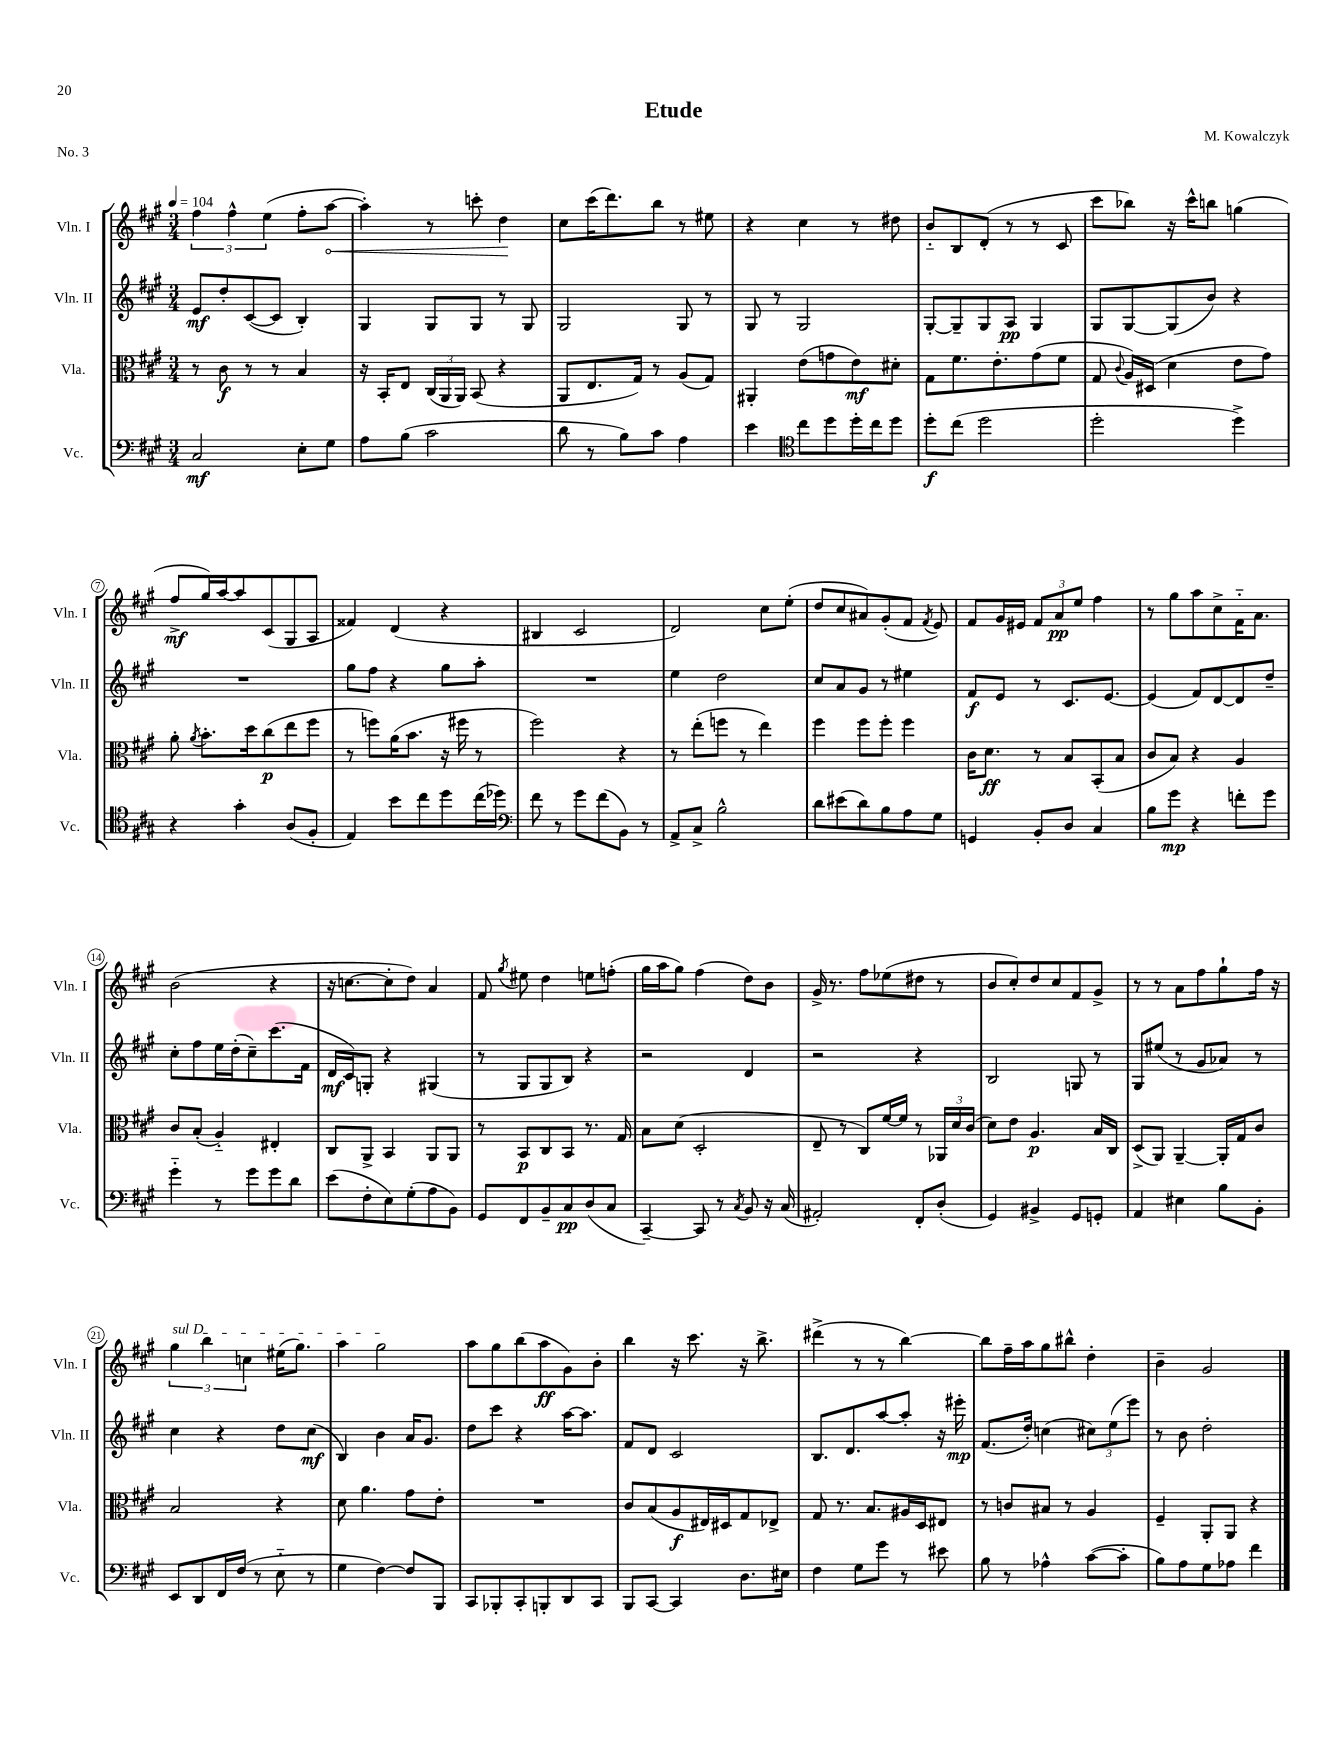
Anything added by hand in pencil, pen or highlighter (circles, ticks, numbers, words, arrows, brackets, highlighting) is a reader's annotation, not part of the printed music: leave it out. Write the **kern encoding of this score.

**kern	**dynam	**kern	**dynam	**kern	**dynam	**kern	**dynam
*part4	*part4	*part3	*part3	*part2	*part2	*part1	*part1
*staff4	*staff4	*staff3	*staff3	*staff2	*staff2	*staff1	*staff1
*I"Vc.	*	*I"Vla.	*	*I"Vln. II	*	*I"Vln. I	*
*I'Vc.	*	*I'Vla.	*	*I'Vln. II	*	*I'Vln. I	*
*clefF4	*	*clefC3	*	*clefG2	*	*clefG2	*
*k[f#c#g#]	*	*k[f#c#g#]	*	*k[f#c#g#]	*	*k[f#c#g#]	*
*M3/4	*	*M3/4	*	*M3/4	*	*M3/4	*
*MM104	*	*MM104	*	*MM104	*	*MM104	*
=1	=1	=1	=1	=1	=1	=1	=1
2C#/	mf	8r	.	8e/L	mf	6ff#\	.
.	.	8c#\	f	8dd'/	.	.	.
.	.	.	.	.	.	6ff#^^\	.
.	.	8r	.	([8c#/	.	.	.
.	.	.	.	.	.	(6ee\	.
.	.	8r	.	8c#/J]	.	.	.
8E'\L	.	4B/	.	4B'/)	.	8ff#'\L	.
!	!	!	!	!	!	!	!LO:HP:b
8G#\J	.	.	.	.	.	[8aa\J	<
=2	=2	=2	=2	=2	=2	=2	=2
8A\L	.	16r	.	4G#/	.	4aa'\])	.
.	.	16BB'/KL	.	.	.	.	.
(8B\J	.	8E/J	.	.	.	.	.
2c#\	.	(24C#/LL	.	8G#/L	.	8r	.
.	.	24AA/	.	.	.	.	.
.	.	24AA/JJ)	.	.	.	.	.
.	.	(8BB/	.	8G#/J	.	8cccn'\	.
.	.	4r	.	8r	.	4dd\	.
.	.	.	.	8G#/	.	.	.
.	.	.	.	.	.	.	[
=3	=3	=3	=3	=3	=3	=3	=3
8d\	.	8AA/L	.	2G#/	.	8cc#\L	.
8r	.	8.E/	.	.	.	(16ccc#\K	.
.	.	.	.	.	.	8.ddd\)	.
8B\L)	.	.	.	.	.	.	.
.	.	16G#/Jk)	.	.	.	.	.
8c#\J	.	8r	.	.	.	8bb\J	.
4A\	.	(8A/L	.	8G#/	.	8r	.
.	.	8G#/J)	.	8r	.	8ee#X\	.
=4	=4	=4	=4	=4	=4	=4	=4
4e\	.	4AA#X'/	.	8G#/	.	4r	.
.	.	.	.	8r	.	.	.
*clefC4	*	*	*	*	*	*	*
8cc#\L	.	(8e\L	.	2G#/	.	4cc#\	.
8dd\	.	8gn\	.	.	.	.	.
16dd'\L	.	8e\)	mf	.	.	8r	.
16cc#\J	.	.	.	.	.	.	.
8dd\J	.	8d#X'\J	.	.	.	8dd#X\	.
=5	=5	=5	=5	=5	=5	=5	=5
8dd'\L	f	8G#\L	.	[8G#'/L	.	8b/L	.
(8cc#\J	.	8.f#\	.	8G#~/]	.	8B/	.
2dd\	.	.	.	8G#/	.	(8d'/J	.
.	.	8.e'\	.	.	.	.	.
.	.	.	.	8A/J	pp	8r	.
.	.	(8g#\	.	4G#/	.	8r	.
.	.	8f#\J	.	.	.	8c#/	.
=6	=6	=6	=6	=6	=6	=6	=6
2dd'\	.	8G#/	.	8G#/L	.	8ccc#\L	.
.	.	8qqc#/	.	.	.	.	.
.	.	16A/LL)	.	[8G#/	.	8bb-X\J)	.
.	.	(16D#X/JJ	.	.	.	.	.
.	.	4d\	.	(8G#/]	.	16r	.
.	.	.	.	.	.	16ccc#^^\KL	.
.	.	.	.	8b/J)	.	8bbn\J	.
4dd^\)	.	8e\L	.	4r	.	(4ggn\	.
.	.	8g#\J)	.	.	.	.	.
!!LO:LB:g=z
=7	=7	=7	=7	=7	=7	=7	=7
4r	.	8a'\	.	2.r	.	8ff#^/L	mf
.	.	8qa/	.	.	.	.	.
.	.	8.b'\L	.	.	.	16gg#/L)	.
.	.	.	.	.	.	[16aa/J	.
4g#'\	.	.	.	.	.	8aa/]	.
.	.	16dd\k	.	.	.	.	.
.	.	(8cc#\	p	.	.	(8c#/	.
(8A/L	.	8ee\	.	.	.	8G#/	.
8F#'/J	.	8ff#\J	.	.	.	8A/J	.
=8	=8	=8	=8	=8	=8	=8	=8
4E/)	.	8r	.	8gg#\L	.	4f##X/)	.
.	.	8ffn\L)	.	8ff#\J	.	.	.
8b\L	.	(16a\K	.	4r	.	(4d/	.
.	.	8.b\J	.	.	.	.	.
8cc#\	.	.	.	.	.	.	.
8dd\	.	16r	.	8gg#\L	.	4r	.
.	.	16ff#X\	.	.	.	.	.
(16cc#\L	.	8r	.	8aa'\J	.	.	.
16dd-X\JJ)	.	.	.	.	.	.	.
=9	=9	=9	=9	=9	=9	=9	=9
*clefF4	*	*	*	*	*	*	*
8f#\	.	2ff#\)	.	2.r	.	4B#X/	.
8r	.	.	.	.	.	.	.
8g#\L	.	.	.	.	.	2c#/	.
(8f#\	.	.	.	.	.	.	.
8BB\J)	.	4r	.	.	.	.	.
8r	.	.	.	.	.	.	.
=10	=10	=10	=10	=10	=10	=10	=10
8AA^/L	.	8r	.	4ee\	.	2d/)	.
8C#^/J	.	(8ee'\L	.	.	.	.	.
2B^^\	.	8ffn\J	.	2dd\	.	.	.
.	.	8r	.	.	.	.	.
.	.	4ee\)	.	.	.	8cc#\L	.
.	.	.	.	.	.	(8ee'\J	.
=11	=11	=11	=11	=11	=11	=11	=11
8d\L	.	4ff#\	.	8cc#/L	.	8dd/L	.
(8e#X\	.	.	.	8a/	.	8cc#/	.
8d\)	.	8ff#\L	.	8g#/J	.	8a#X/)	.
8B\	.	8ff#'\J	.	8r	.	(8g#'/	.
8A\	.	4ff#\	.	4ee#X\	.	8f#/J	.
.	.	.	.	.	.	8qf#/	.
8G#\J	.	.	.	.	.	8e/)	.
=12	=12	=12	=12	=12	=12	=12	=12
4GGn/	.	16c#\KL	.	8f#/L	f	8f#/L	.
.	.	8.d\J	ff	.	.	.	.
.	.	.	.	8e/J	.	16g#/L	.
.	.	.	.	.	.	16e#X/JJ	.
8BB'/L	.	8r	.	8r	.	12f#/L	.
.	.	.	.	.	.	12a/	pp
8D/J	.	8B/L	.	8.c#/L	.	.	.
.	.	.	.	.	.	12ee/J	.
4C#/	.	(8BB'/	.	.	.	4ff#\	.
.	.	.	.	[8.e/J	.	.	.
.	.	8B/J	.	.	.	.	.
=13	=13	=13	=13	=13	=13	=13	=13
8B\L	.	8c#/L	.	(4e/]	.	8r	.
8g#\J	mp	8B/J)	.	.	.	8gg#\L	.
4r	.	4r	.	8f#/L)	.	8aa\	.
.	.	.	.	[8d/	.	8cc#^\	.
8fn'\L	.	4A/	.	8d/]	.	16f#\K	.
.	.	.	.	.	.	8.a\J	.
8g#\J	.	.	.	8dd~/J	.	.	.
!!LO:LB:g=z
=14	=14	=14	=14	=14	=14	=14	=14
4g#\	.	8c#/L	.	8cc#'\L	.	(2b\	.
.	.	(8B'/J	.	8ff#\	.	.	.
8r	.	4A/)	.	16ee\L	.	.	.
.	.	.	.	(16dd'\J	.	.	.
8g#\L	.	.	.	8cc#~\)	.	.	.
8g#\	.	4E#X'/	.	(8.ccc#\	.	4r	.
8d\J	.	.	.	.	.	.	.
.	.	.	.	16f#\Jk	.	.	.
=15	=15	=15	=15	=15	=15	=15	=15
(8e\L	.	8C#/L	.	16d/LL	mf	16r	.
.	.	.	.	16c#/J)	.	[8.ccn\L	.
8F#'\	.	8AA^/J	.	8Gn'/J	.	.	.
8E\)	.	4BB/	.	4r	.	8cc'\]	.
(8G#'\	.	.	.	.	.	8dd\J)	.
8A\	.	8AA/L	.	(4G#X/	.	4a/	.
8BB\J)	.	8AA/J	.	.	.	.	.
=16	=16	=16	=16	=16	=16	=16	=16
8GG#/L	.	8r	.	8r	.	8f#/	.
.	.	.	.	.	.	8qgg#/	.
8FF#/	.	8BB/L	p	8G#/L	.	8ee#X\	.
8BB~/	.	8C#/	.	8G#/	.	4dd\	.
8C#/	pp	8BB/J	.	8B/J)	.	.	.
(8D/	.	8.r	.	4r	.	8een\L	.
8C#/J	.	.	.	.	.	(8ffn'\J	.
.	.	16G#/	.	.	.	.	.
=17	=17	=17	=17	=17	=17	=17	=17
[4CC#~/)	.	8B\L	.	2r	.	16gg#\LL	.
.	.	.	.	.	.	16aa\J	.
.	.	(8d\J	.	.	.	8gg#\J)	.
8CC#/]	.	2D'/	.	.	.	(4ff#\	.
8r	.	.	.	.	.	.	.
8qC#/	.	.	.	.	.	.	.
8BB/	.	.	.	4d/	.	8dd\L)	.
16r	.	.	.	.	.	8b\J	.
(16C#/	.	.	.	.	.	.	.
=18	=18	=18	=18	=18	=18	=18	=18
2AA#X'/)	.	8E~/	.	2r	.	16g#^/	.
.	.	.	.	.	.	8.r	.
.	.	8r	.	.	.	.	.
.	.	8C#/L)	.	.	.	8ff#\L	.
.	.	[16f#/L	.	.	.	(8ee-X\	.
.	.	16f#/JJ]	.	.	.	.	.
8FF#'/L	.	8r	.	4r	.	8dd#X\J	.
(8D'/J	.	24AA-X/LL	.	.	.	8r	.
.	.	24d/	.	.	.	.	.
.	.	(24c#/JJ	.	.	.	.	.
=19	=19	=19	=19	=19	=19	=19	=19
4GG#/)	.	8d\L)	.	2B/	.	8b/L	.
.	.	8e\J	.	.	.	8cc#'/)	.
4BB#X^/	.	4.A/	p	.	.	8dd/	.
.	.	.	.	.	.	8cc#/	.
8GG#/L	.	.	.	8Gn/	.	8f#/	.
8GGn'/J	.	16B/LL	.	8r	.	8g#^/J	.
.	.	16C#/JJ	.	.	.	.	.
=20	=20	=20	=20	=20	=20	=20	=20
4AA/	.	(8D^/L	.	8G#/L	.	8r	.
.	.	8AA/J)	.	(8ee#X/J	.	8r	.
4E#X\	.	[4AA~/	.	8r	.	8a\L	.
.	.	.	.	8g#/L	.	8ff#\	.
8B\L	.	16AA'/LL]	.	8a-X/J)	.	8gg#`\	.
.	.	16G#/J	.	.	.	.	.
8BB'\J	.	8c#/J	.	8r	.	16ff#\Jk	.
.	.	.	.	.	.	16r	.
!!LO:LB:g=z
=21	=21	=21	=21	=21	=21	=21	=21
!	!	!	!	!	!	!LO:TX:a:i:t=sul D	!
8EE/L	.	2B/	.	4cc#\	.	6gg#\	.
8DD/	.	.	.	.	.	.	.
.	.	.	.	.	.	6bb\	.
16FF#/L	.	.	.	4r	.	.	.
(16F#/JJ	.	.	.	.	.	.	.
.	.	.	.	.	.	6ccn\	.
8r	.	.	.	.	.	.	.
8E\	.	4r	.	8dd\L	.	(16ee#X\KL	.
.	.	.	.	.	.	8.gg#\J)	.
8r	.	.	.	(8cc#\J	mf	.	.
=22	=22	=22	=22	=22	=22	=22	=22
4G#\	.	8d\	.	4B/)	.	4aa\	.
.	.	4.a\	.	.	.	.	.
[4F#\)	.	.	.	4b\	.	2gg#\	.
8F#/L]	.	8g#\L	.	16a/KL	.	.	.
.	.	.	.	8.g#/J	.	.	.
8BBB/J	.	8e'\J	.	.	.	.	.
=23	=23	=23	=23	=23	=23	=23	=23
8CC#/L	.	2.r	.	8dd\L	.	8aa\L	.
8BBB-X'/	.	.	.	8ccc#\J	.	8gg#\	.
8CC#'/	.	.	.	4r	.	(8bb\	.
8BBBn'/	.	.	.	.	.	8aa\	ff
8DD/	.	.	.	[16aa\KL	.	8g#\)	.
.	.	.	.	8.aa\J]	.	.	.
8CC#/J	.	.	.	.	.	8b'\J	.
=24	=24	=24	=24	=24	=24	=24	=24
8BBB/L	.	8c#/L	.	8f#/L	.	4bb\	.
[8CC#/J	.	(8B/	.	8d/J	.	.	.
4CC#/]	.	8A/	f	2c#/	.	16r	.
.	.	.	.	.	.	8.ccc#\	.
.	.	16E#X/L)	.	.	.	.	.
.	.	16D#X/J	.	.	.	.	.
8.D\L	.	8G#/	.	.	.	16r	.
.	.	.	.	.	.	8.bb^\	.
.	.	8E-X^/J	.	.	.	.	.
16E#X\Jk	.	.	.	.	.	.	.
=25	=25	=25	=25	=25	=25	=25	=25
4F#\	.	8G#/	.	8.B/L	.	(4ddd#X^\	.
.	.	8.r	.	.	.	.	.
.	.	.	.	8.d/	.	.	.
8G#\L	.	.	.	.	.	8r	.
.	.	8.B/L	.	.	.	.	.
8g#\J	.	.	.	[8aa/	.	8r	.
8r	.	16A#X/L	.	8aa'/J]	.	[4bb\)	.
.	.	16D/J	.	.	.	.	.
8e#X\	.	8E#X/J	.	16r	.	.	.
.	.	.	.	16eee#X'\	mp	.	.
=26	=26	=26	=26	=26	=26	=26	=26
8B\	.	8r	.	(8.f#/L	.	8bb\L]	.
8r	.	8cn/L	.	.	.	16ff#~\L	.
.	.	.	.	16dd'/Jk)	.	16aa\J	.
4A-X^^\	.	8B#X/J	.	(4ccn\	.	8gg#\	.
.	.	8r	.	.	.	8bb#X^^\J	.
([8c#\L	.	4A/	.	12cc#X\L)	.	4dd'\	.
.	.	.	.	(12ee\	.	.	.
8c#'\J]	.	.	.	.	.	.	.
.	.	.	.	12eee\J)	.	.	.
=27	=27	=27	=27	=27	=27	=27	=27
8B\L)	.	4F#~/	.	8r	.	4b~\	.
8A\	.	.	.	8b\	.	.	.
8G#\	.	8AA'/L	.	2dd'\	.	2g#/	.
8A-X\J	.	8AA/J	.	.	.	.	.
4f#\	.	4r	.	.	.	.	.
==	==	==	==	==	==	==	==
*-	*-	*-	*-	*-	*-	*-	*-
